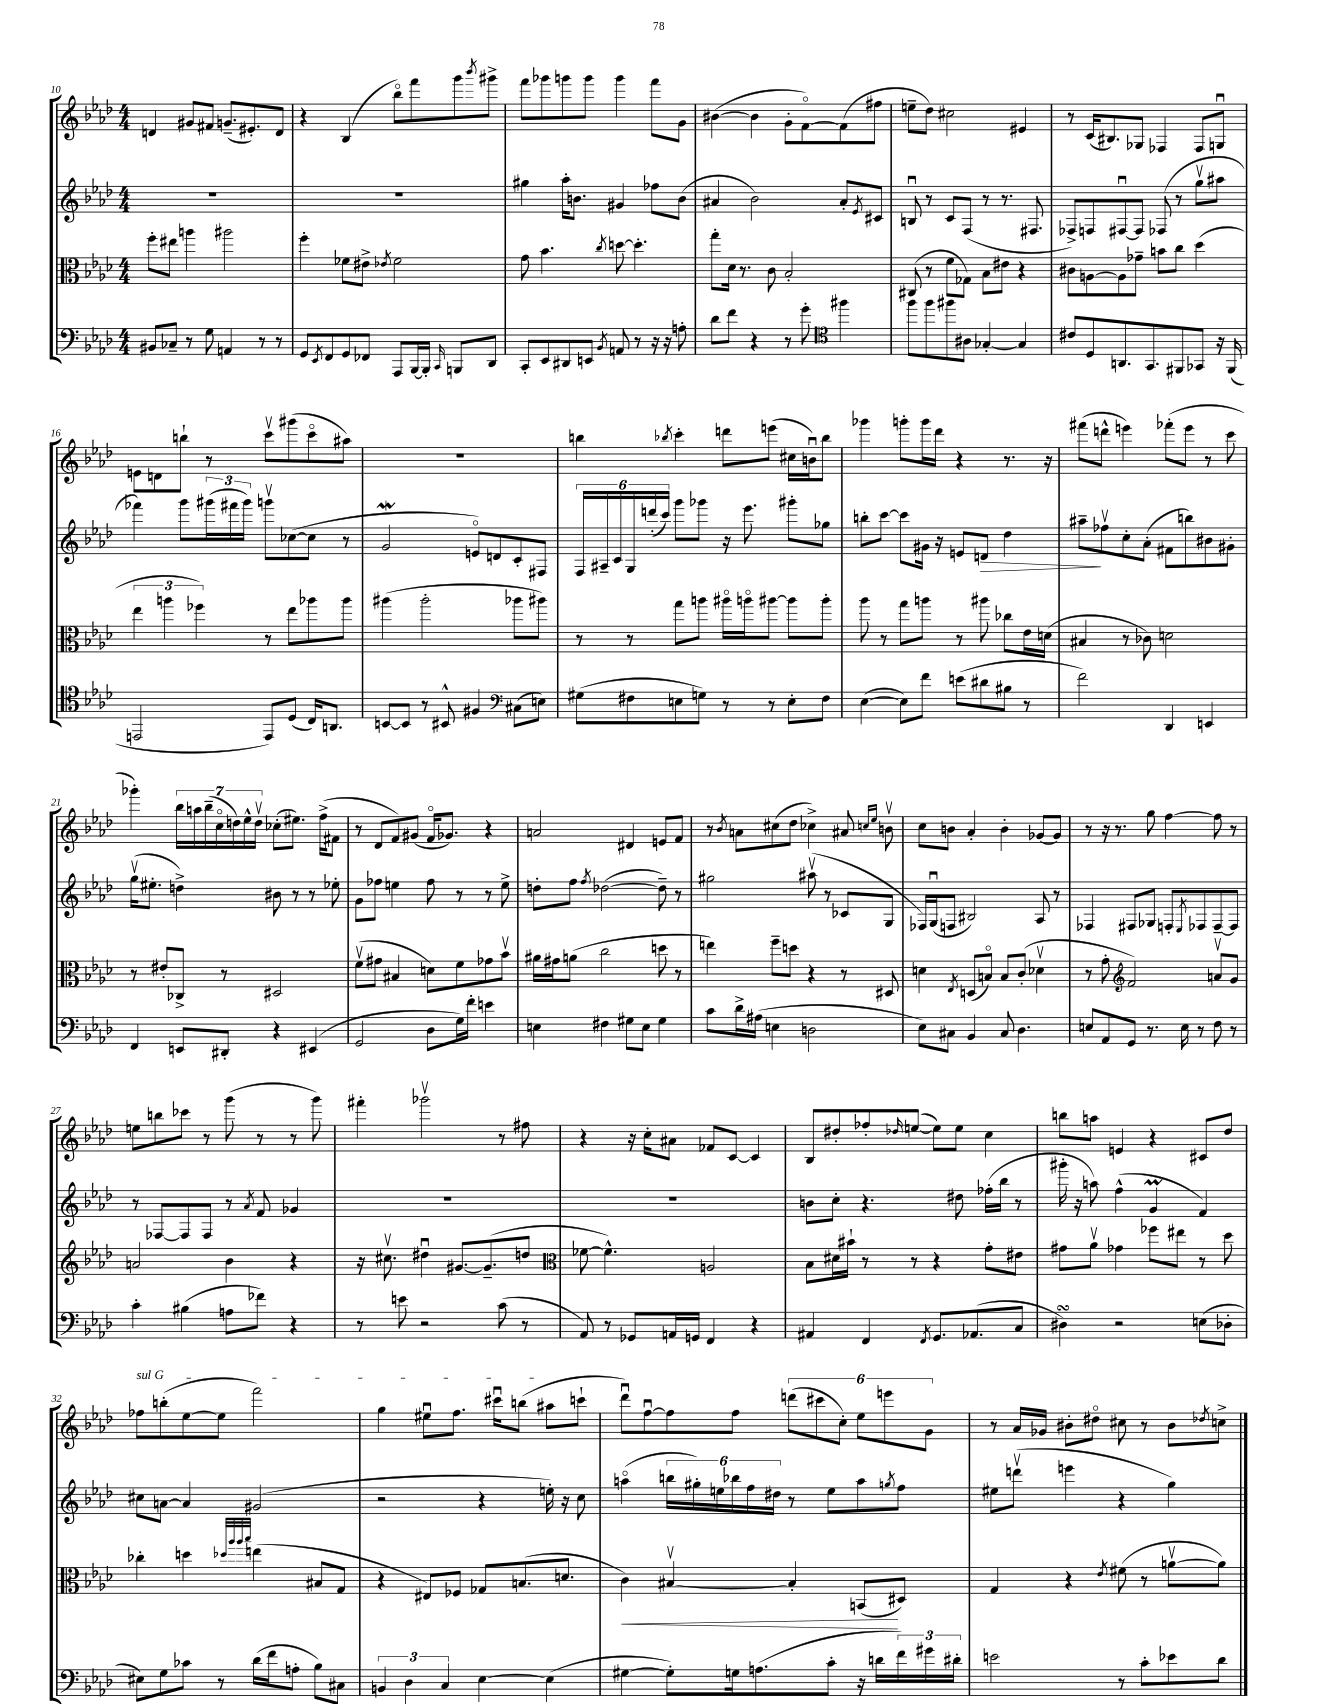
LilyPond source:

<<
\new StaffGroup <<
\new Staff = "s0" {
    \clef treble \key aes \major \numericTimeSignature \time 4/4
    d'4 gis'8 fis'8 g'8.--( eis'8.-.) d'8 |
    r4 bes4( bes''8\flageolet) f'''8 g'''8 \acciaccatura { bes'''8 } gis'''8-> |
    f'''8 ges'''8 g'''8 g'''8 g'''4 f'''8 g'8 |
    bis'4~( bis'4 g'8-. f'8~\flageolet) f'8( fis''8 |
    e''8-- des''8) cis''2 eis'4 |
    r8 c'16( bis8.) ges8 fes4 fes8 g8\downbow |
    e'8 d'8 b''8-! r8 c'''8\upbow gis'''8( c'''8\flageolet ais''8) |
    R1 |
    b''4 \acciaccatura { bes''8 } c'''4-. d'''8 e'''8( cis''16 b'16\downbow) bes''8 |
    ges'''4 g'''8-. g'''16 des'''16 r4 r8. r16 |
    fis'''8( d'''8-^ e'''4) fes'''8-.( e'''8 r8 c'''8 |
    ges'''4-.) \tuplet 7/4 { bes''16 a''16 bes''16--( c''16\flageolet d''16) ees''16-^ d''16\upbow } ces''8-.( eis''8.) f''16->( fis'8 |
    r8 des'8 f'8) gis'8( f'16\flageolet ges'8.) r4 |
    a'2 dis'4 e'8 f'8 |
    r8 \acciaccatura { bes'8 } a'8 cis''8( des''8 ces''4->) ais'8 \grace { c''16 ees''16 } b'8\upbow |
    c''8 b'8 aes'4-. b'4-. ges'8~ ges'8 |
    r8 r16 r8. g''8 f''4~ f''8 r8 |
    e''8 b''8 ces'''8 r8 g'''8( r8 r8 g'''8) |
    fis'''4-. ges'''2\upbow r8 fis''8 |
    r4 r16 c''16-. ais'8 fes'8 c'8~ c'4 |
    bes8 dis''8-. fes''8-. \grace { des''16 } e''8~( e''8) e''8 c''4 |
    b''8 a''8 e'4 r4 cis'8 des''8 |
    \once \override TextSpanner.bound-details.left.text = \markup { \italic "sul G" } fes''8\startTextSpan b''8-.( ees''8~ ees''8 f'''2) |
    g''4 eis''8\downbow f''8. cis'''16\downbow b''8( ais''8 c'''8-!\stopTextSpan |
    des'''8\downbow) f''8~\downbow f''8 f''8 \tuplet 6/4 { d'''8( cis'''8 c''8-.) ees''8 e'''8 g'8 } |
    r8 aes'16 ges'16 bis'8-. dis''8\flageolet cis''8 r8 bis'8 \acciaccatura { des''8 } c''8-> \bar "|." |
}
\new Staff = "s1" {
    \clef treble \key aes \major \numericTimeSignature \time 4/4
    R1 |
    R1 |
    gis''4 aes''16-. b'8. gis'4 fes''8 b'8( |
    ais'4 bes'2) ais'8-. \acciaccatura { ees'8 } cis'8 |
    b8\downbow r8 c'8 f8( r8 r8. fis8. |
    fes8->) f8 fis8~\downbow fis8 fes8( r8 g''8\upbow ais''8 |
    fes'''4) g'''8 \tuplet 3/2 { gis'''16( fis'''16 gis'''16) } g'''8\upbow ces''8~( ces''8 r8 |
    g'2\mordent e'8\flageolet) d'8 c'8-. fis8 |
    \tuplet 6/4 { f16 ais16-- c'16 g16 d'''16-.( c'''16) } g'''8 ges'''8 r16 ees'''8. gis'''8-. ges''8 |
    b''8-. c'''8~ c'''8 gis'16 r16 e'8 d'8\> des''4 |
    ais''8--\! fes''8\upbow c''8-. aes'8-.( fis'8 b''8) bis'8 gis'8-. |
    g''16\upbow( eis''8.-. d''4->) bis'8 r8 r8 ees''8-. |
    g'8 fes''8 e''4 fes''8 r8 r8 e''8-> |
    d''8-. f''8 \acciaccatura { f''8 } des''2~( des''8--) r8 |
    gis''2 ais''8\upbow( r8 ces'8 g8 |
    fes16) g16\downbow( f8 bis2) aes8 r8 |
    fes4 fis8 ges8 f8-. \acciaccatura { ees8 } fes8 fes8~-- fes8 |
    r8 fes8~ fes8 fes8 r8 \acciaccatura { aes'8 } f'8 ges'4 |
    R1 |
    R1 |
    b'8 c''8-. r4. dis''8 fes''16-.( bes''16 r8 |
    gis'''16-. r16 a''8) f''4-^( g'4\prall f'4) |
    cis''8 a'8~ a'4 gis'2( |
    r2 r4 e''16-.) r16 c''8 |
    a''4\flageolet( \tuplet 6/4 { b''16 gis''16-.) e''16 bes''16 f''16 dis''16 } r8 e''8 a''8 \acciaccatura { g''8 } f''8 |
    eis''8 d'''8\upbow( e'''4 r4 g''4) \bar "|." |
}
\new Staff = "s2" {
    \clef alto \key aes \major \numericTimeSignature \time 4/4
    f''8-. eis''8 a''4 ais''2 |
    f''4-. fes'8 eis'8-> \acciaccatura { ees'8 } fes'2 |
    g'8 bes'4. \acciaccatura { c''8 } d''8~ d''4.-. |
    g''8-. des'16 r8. c'8 bes2-. |
    cis8( r8 f'8 ges8) bes8 eis'8 r4 |
    cis'8 a8~ a8 ges'8-- b'8 c''8 des''4( |
    \tuplet 3/2 { ees''4 a''4 fes''4) } r8 ees''8 aes''8 aes''8 |
    ais''4( ais''2-. aes''8 ais''8) |
    r8 r8 g''8 a''8 ais''16\flageolet a''16\flageolet ais''8~ ais''8 ais''8-. |
    aes''8 r8 g''8 a''8 r8 ais''8 ces''8 ees'16 d'16( |
    bis4 r8 ces'8) d'2 |
    r8 eis'8-. ces8-> r8 dis2 |
    f'8\upbow( gis'8 bis4 d'8) f'8 ges'8 bes'8\upbow |
    ais'16 gis'16 a'8( c''2 d''8 r8 |
    e''4) f''8-- d''8 r4 r8 dis8 |
    d'4 \acciaccatura { ees8 } d8( b8\flageolet) b8 c'8-.( des'4\upbow |
    r8 g'8-. \clef treble f'2) a'8\upbow g'8 |
    a'2 bes'4 r4 |
    r16 cis''8.\upbow dis''4\downbow gis'8.~ gis'8.--( d''8 |
    \clef alto fes'8~ fes'4.-^) a2 |
    bes8 dis'16 bis'16-! r8 r8 r4 g'8-. eis'8 |
    gis'8 aes'8\upbow ges'4 fes''8 eis''8 r8 des''8 |
    ces''4-. d''4 \grace { des''32 aes''32 aes''32 bes''32 } e''4( bis8 g8 |
    r4 eis8) fes8 ges8 b8.( d'8. |
    c'4\<) bis4~\upbow bis4-. b,8\!( dis8) |
    g4 r4 \acciaccatura { ees'8 } fis'8( r8 a'8~\upbow a'8) \bar "|." |
}
\new Staff = "s3" {
    \clef bass \key aes \major \numericTimeSignature \time 4/4
    bis,8 ces8-- r8 g8 a,4 r8 r8 |
    g,8 \acciaccatura { ees,8 } f,8 g,8 fes,8 aes,,8 bes,,16~ bes,,16-. \grace { c,16 } b,,8 des,8 |
    c,8-. ees,8 dis,8 e,8 \acciaccatura { bes,8 } a,8 r8 r16 r16 a8-. |
    des'8 f'8 r4 r8 g'8-. \clef tenor fis''4 |
    f''8 f''8 fis''8 ais8 ges4~-. ges4 |
    cis'8 des8 a,8. g,8. fis,8 ges,8 r16 fis,16( |
    e,2 e,8) des8( c16) a,8. |
    b,8~ b,8 r8 bis,8-^ fis4 \clef bass cis8( e8) |
    gis8( fis8 e8 g8) r8 r8 e8-. fis8 |
    ees4~( ees8) f'8 e'8( dis'8 bis8 r8 |
    f'2) des,4 e,4 |
    f,4 e,8 dis,8-. r4 eis,4( |
    g,2 des8 g16) f'16-. e'4 |
    e4 fis4 gis8 e8 gis4 |
    c'8 des'16-> ais16( e4 d2 |
    ees8) cis8 bes,4 cis8 des4. |
    e8 aes,8 g,8 r8. e16 r8 f8 r8 |
    c'4-. bis4( a8 fes'8) r4 |
    r8 e'8 r2 c'8( r8 |
    aes,8) r8 ges,8 a,16 g,16 f,4 r4 |
    ais,4 f,4 \acciaccatura { f,8 } g,8. aes,8.( c8 |
    dis4\turn) r2 e8( des8-. |
    eis8) g8 ces'8 r8 des'16( f'16 a8-. bes8) cis8 |
    \tuplet 3/2 { b,4 des4 c4 } ees4~ ees4( |
    gis4~ gis8-.) g16 a8.( c'8-. r16 d'16 \tuplet 3/2 { f'16) gis'16 dis'16-. } |
    e'2 r8 c'8-. ees'8 des'8 \bar "|." |
}
>>
>>
\layout { \context { \Score currentBarNumber = #10 } }
